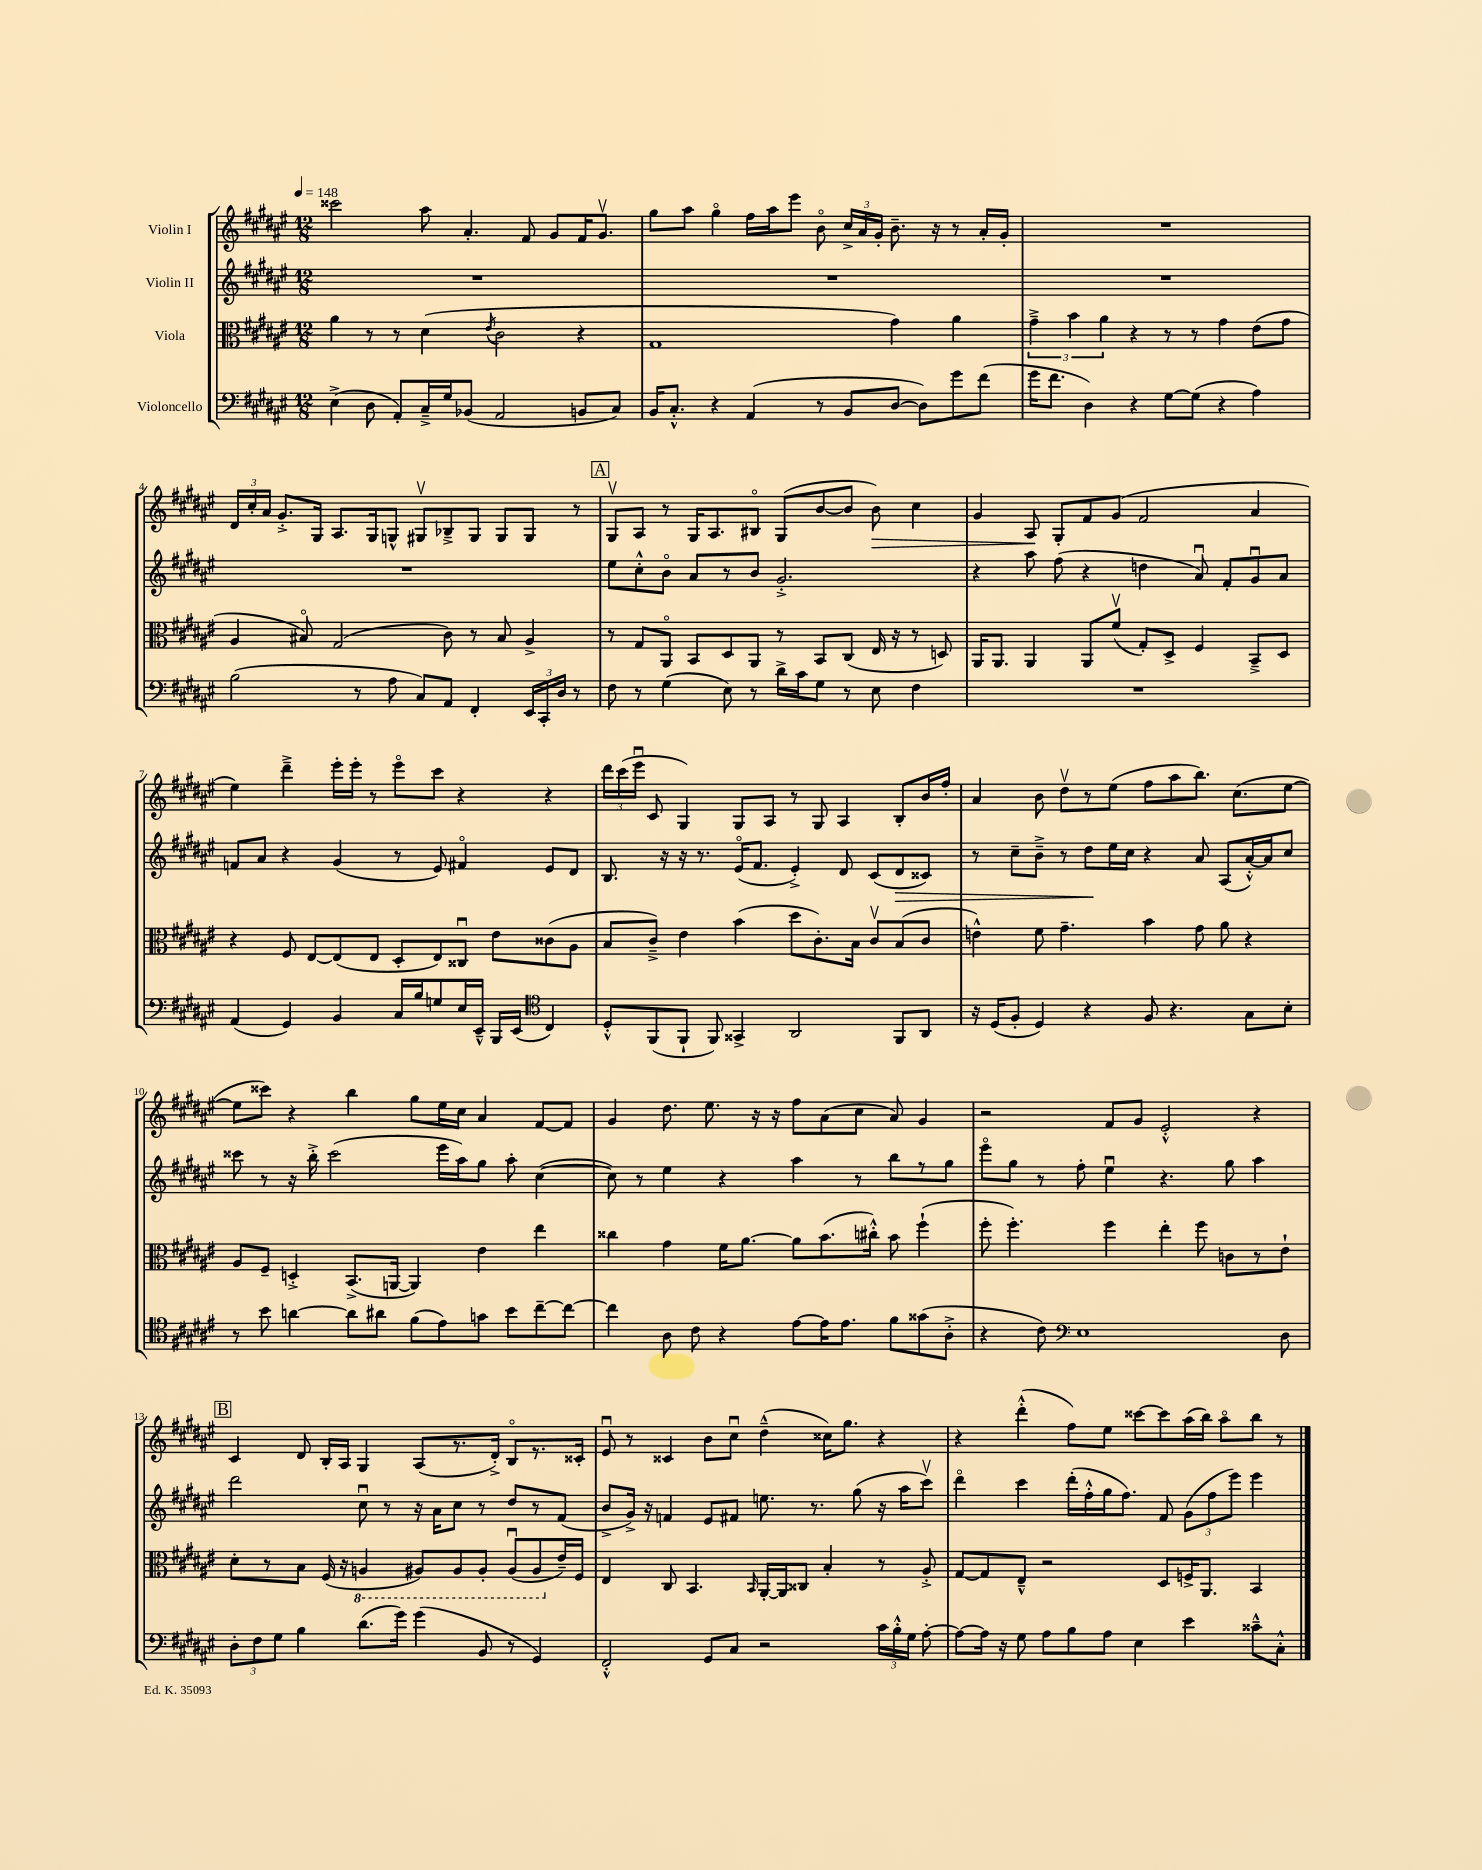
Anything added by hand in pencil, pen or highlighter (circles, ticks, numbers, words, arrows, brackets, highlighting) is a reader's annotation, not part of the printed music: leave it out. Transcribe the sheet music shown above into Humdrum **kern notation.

**kern	**kern	**kern	**kern
*staff4	*staff3	*staff2	*staff1
*clefF4	*clefC3	*clefG2	*clefG2
*k[f#c#g#d#a#e#]	*k[f#c#g#d#a#e#]	*k[f#c#g#d#a#e#]	*k[f#c#g#d#a#e#]
*M12/8	*M12/8	*M12/8	*M12/8
*MM148	*MM148	*MM148	*MM148
(4E#^\	4a#\	1.r	2ccc##\
8D#\	8r	.	.
8AA#'/L)	8r	.	.
16C#~^/L	(4d#\	.	8aa#\
16G#/J	.	.	.
(8BB-/J	.	.	4.a#'/
.	8qe#/	.	.
2AA#/	2c#\	.	.
.	.	.	8f#/
.	.	.	8g#/L
8BB/L	4r	.	16f#/K
.	.	.	8.g#v/J
8C#/J)	.	.	.
=	=	=	=
16BB/LK	1G#	1.r	8gg#\L
8.C#'^^/J	.	.	.
.	.	.	8aa#\J
4r	.	.	4gg#o\
(4AA#/	.	.	16ff#\LL
.	.	.	16aa#\J
.	.	.	8eee#\J
8r	.	.	8bo\
8BB/L	.	.	24cc#^/LL
.	.	.	24a#/
.	.	.	24g#'/JJ
[8D#/J	4g#\)	.	8.b~\
8D#\]L)	.	.	.
.	.	.	16r
8g#\	4a#\	.	8r
(8f#\J	.	.	16a#'/LL
.	.	.	16g#'/JJ
=	=	=	=
16g#\LK	6g#~^\	1.r	1.r
8.f#\J	.	.	.
.	6b\	.	.
4D#\)	.	.	.
.	6a#\	.	.
4r	4r	.	.
[8G#\L	8r	.	.
(8G#\]J	8r	.	.
4r	4g#\	.	.
4A#\)	(8e#\L	.	.
.	8g#\J	.	.
=	=	=	=
(2B\	4A#/	1.r	24d#/LL
.	.	.	24cc#'/
.	.	.	24a#/JJ
.	.	.	8.g#'^/L
.	8B#o/)	.	.
.	.	.	16G#/Jk
.	(2G#/	.	8.A#/L
8r	.	.	.
.	.	.	16G#/k
8A#\	.	.	8G^^/J
8C#/L)	.	.	8G#v/L
8AA#/J	8c#\)	.	8B-~^/
4FF#'/	8r	.	8G#/J
.	8B#/	.	8G#/L
24EE#/LL	4A#^/	.	8G#/J
24CC#'/	.	.	.
24D#/JJ	.	.	.
8r	.	.	8r
=	=	=	=
8F#\	8r	8ee#\L	8G#v/L
8r	8G#/L	8cc#'^^\	8A#/J
(4G#\	8AA#o/J	8bo\J	8r
.	8BB/L	8a#/L	16G#/LK
.	.	.	8.A#/
8E#\)	8D#/	8r	.
8r	8AA#/J	8b/J	8B#o/J
16d#^\LL	8r	2.g#'^/	(8G#/L
16c#\J	.	.	.
8G#\J	8BB/L	.	[8b/
8r	(8C#/J	.	8b/]J
8E#\	16E#/	.	8b\)
.	16r	.	.
4F#\	8r	.	4cc#\
.	8D/)	.	.
=	=	=	=
1.r	16AA#/LK	4r	4g#/
.	8.AA#/J	.	.
.	4AA#/	8aa#\	8A#/
.	.	(8ff#\	8G#'/L
.	8AA#/L	4r	8f#/
.	(8f#v/J	.	(8g#/J
.	8G#'/L)	4dd\	2f#/
.	8D#^/J	.	.
.	4F#/	8a#u/)	.
.	.	8f#'/L	.
.	8BB~^/L	8g#u/	4a#/
.	8D#/J	8a#/J	.
=	=	=	=
(4AA#/	4r	8f/L	4ee#\)
.	.	8a#/J	.
4GG#/)	8F#/	4r	4ddd#~^\
.	[8E#/L	.	.
4BB/	(8E#/]	(4g#/	16eee#'\LL
.	.	.	16eee#'\JJ
.	8E#/J	.	8r
16C#/LL	8D#'/L	8r	8eee#o\L
16B/J	.	.	.
8G/	8E#/)	8e#/)	8ccc#\J
16E#/L	8C##u/J	4f#o/	4r
16EE#~^^/JJ	.	.	.
16BBB/LL	8e#\L	.	.
(16EE#/JJ	.	.	.
*clefC4	*	*	*
4C#/)	(8c##\	8e#/L	4r
.	8A#\J	8d#/J	.
=	=	=	=
8D#'^^/L	8B/L	8.B/	24ddd#\LL
.	.	.	(24ccc#\
.	.	.	24eee#u\JJ
(8FF#/	8c#~^/J)	.	8c#/
.	.	16r	.
8FF#`/J	4e#\	16r	4G#/)
.	.	8.r	.
8FF#/)	.	.	.
4GG##^/	(4b\	(16e#o/LK	8G#/L
.	.	8.f#/J	.
.	.	.	8A#/J
2AA#/	8dd#\L	4e#'^/)	8r
.	8.c#'\)	.	8G#/
.	.	8d#/	4A#/
.	16B\Jk	.	.
.	8c#v/L	(8c#/L	.
8FF#/L	(8B/	8d#/	8B'/L
8AA#/J	8c#/J	8c##/J)	16b/L
.	.	.	16ff#'/JJ
=	=	=	=
16r	4e^^\)	8r	4a#/
(16D#/LK	.	.	.
8F#'/J	.	8cc#~\L	.
4D#/)	8f#\	8b~^\J	8b\
.	4.g#~\	8r	8dd#v\L
4r	.	8dd#\L	8r
.	.	16ee#\L	(8ee#\J
.	.	16cc#\JJ	.
8F#/	4b\	4r	8ff#\L
4.r	.	.	8aa#\
.	8g#\	8a#/	8.bb\J)
.	8a#\	(8A#/L	.
.	.	.	(8.cc#\L
8G#\L	4r	[16a#'^^/L)	.
.	.	16a#/]J	.
8B'\J	.	8cc#/J	[8ee#\J
=	=	=	=
8r	8A#/L	8ccc##\	8ee#\]L
8b\	8F#~/J	8r	8ccc##\J)
[4a\	4D'^/	16r	4r
.	.	16bb'^\	.
.	.	(2ccc##\	.
8a\]L	(8.BB^/L	.	4bb\
8a#\J	.	.	.
.	[16AA/Jk	.	.
(8f#\L	4AA/])	.	8gg#\L
8e#\)	.	16eee#\LL	16ee#\L
.	.	16aa#\J)	16cc#\JJ
8g\J	4e#\	8gg#\J	4a#/
8b\L	.	8aa#'\	.
[8cc#~\	4ee#\	([4cc#\	[8f#/L
8cc#\_J	.	.	8f#/]J
=	=	=	=
4cc#\]	4cc##\	8cc#\])	4g#/
.	.	8r	.
8A#\	4g#\	4ee#\	8.dd#\
8c#\	.	.	.
.	.	.	8.ee#\
4r	16f#\LK	4r	.
.	[8.a#\J	.	.
.	.	.	16r
.	.	.	16r
[8e#\L	8a#\]L	4aa#\	8ff#\L
16e#\]K	(8.b\	.	(8a#\
8.e#\J	.	.	.
.	.	8r	8cc#\J
.	16cc#'^^\Jk)	.	.
8f#\L	8b\	8bb\L	8a#/)
(8g##\	(4ff#`\	8r	4g#/
8A#'^\J	.	8gg#\J	.
=	=	=	=
4r	8ff#'\	8eee#o\L	2r
.	4.ff#'\)	8gg#\J	.
8c#\)	.	8r	.
*clefF4	*	*	*
1E#	.	8ff#'\	.
.	4ff#\	4ee#u\	8f#/L
.	.	.	8g#/J
.	4ee#'\	4.r	2e#'^^/
.	8ff#\	.	.
.	8c\L	8gg#\	.
.	8r	4aa#\	4r
8D#\	8e#`\J	.	.
=	=	=	=
12D#'\L	8d#'\L	2ddd#\	4c#/
12F#\	.	.	.
.	8r	.	.
12G#\J	.	.	.
4B\	8B\J	.	8d#/
.	(16F#/	.	16B'/LL
.	16r	.	16A#/JJ
(8.d#\L	4AA/	8cc#u\	4G#/
.	.	8r	.
16g#\Jk)	.	.	.
(4g#\	8AA#/L)	16r	(8A#/L
.	.	16a#\LK	.
.	8AA#/	8cc#\J	8.r
8BB/	8AA#'/J	8r	.
.	.	.	16d#'^/Jk)
8r	(8AA#u/L	8dd#/L	8Bo/L
4GG#/)	8AA#/	8r	8.r
.	16e#~/L)	(8f#/J	.
.	16F#/JJ	.	16c##'/Jk
=	=	=	=
2FF#'^^/	4E#/	8b^/L	8e#u/
.	.	16g#^/Jk)	8r
.	.	16r	.
.	8C#/	4f/	4c##/
.	4.BB/	.	.
8GG#/L	.	8e#/L	8b\L
8C#/J	.	8f#/J	8cc#u\J
.	16qqBB/	.	.
2r	[16AA#'/LL	8.ee\	(4dd#~^^\
.	16AA#/]J	.	.
.	8C##/J	.	.
.	.	8.r	.
.	4B'/	.	16cc##\LK)
.	.	.	8.gg#\J
.	.	(8gg#\	.
24c#\LL	8r	16r	4r
24B'^^\	.	.	.
.	.	16aa#\LK	.
24G#\JJ	.	.	.
[8A#'\	8A#'^/	8ccc#v\J)	.
=	=	=	=
8A#\_L	[8G#/L	4ddd#o\	4r
16A#\]Jk	8G#/]	.	.
16r	.	.	.
8G#\	8E#~^^/J	4ccc#\	(4ddd#'^^\
8A#\L	2r	.	.
8B\	.	(16ddd#'\LL	8ff#\L)
.	.	16ff#'^^\	.
8A#\J	.	16gg#\J	8ee#\J
.	.	8.ff#\J)	.
4E#\	.	.	[8ccc##\L
.	8D#/L	8f#/	8ccc##\]
4e#\	16F^/K	(12g#\L	(16aa#\L
.	8.AA#/J	.	16bb\JJ)
.	.	12ff#\	.
.	.	.	8aa#o\L
.	.	12eee#\J)	.
8c##~^^\L	4BB/	4eee#\	8bb\J
8C#'^^\J	.	.	8r
==	==	==	==
*-	*-	*-	*-
